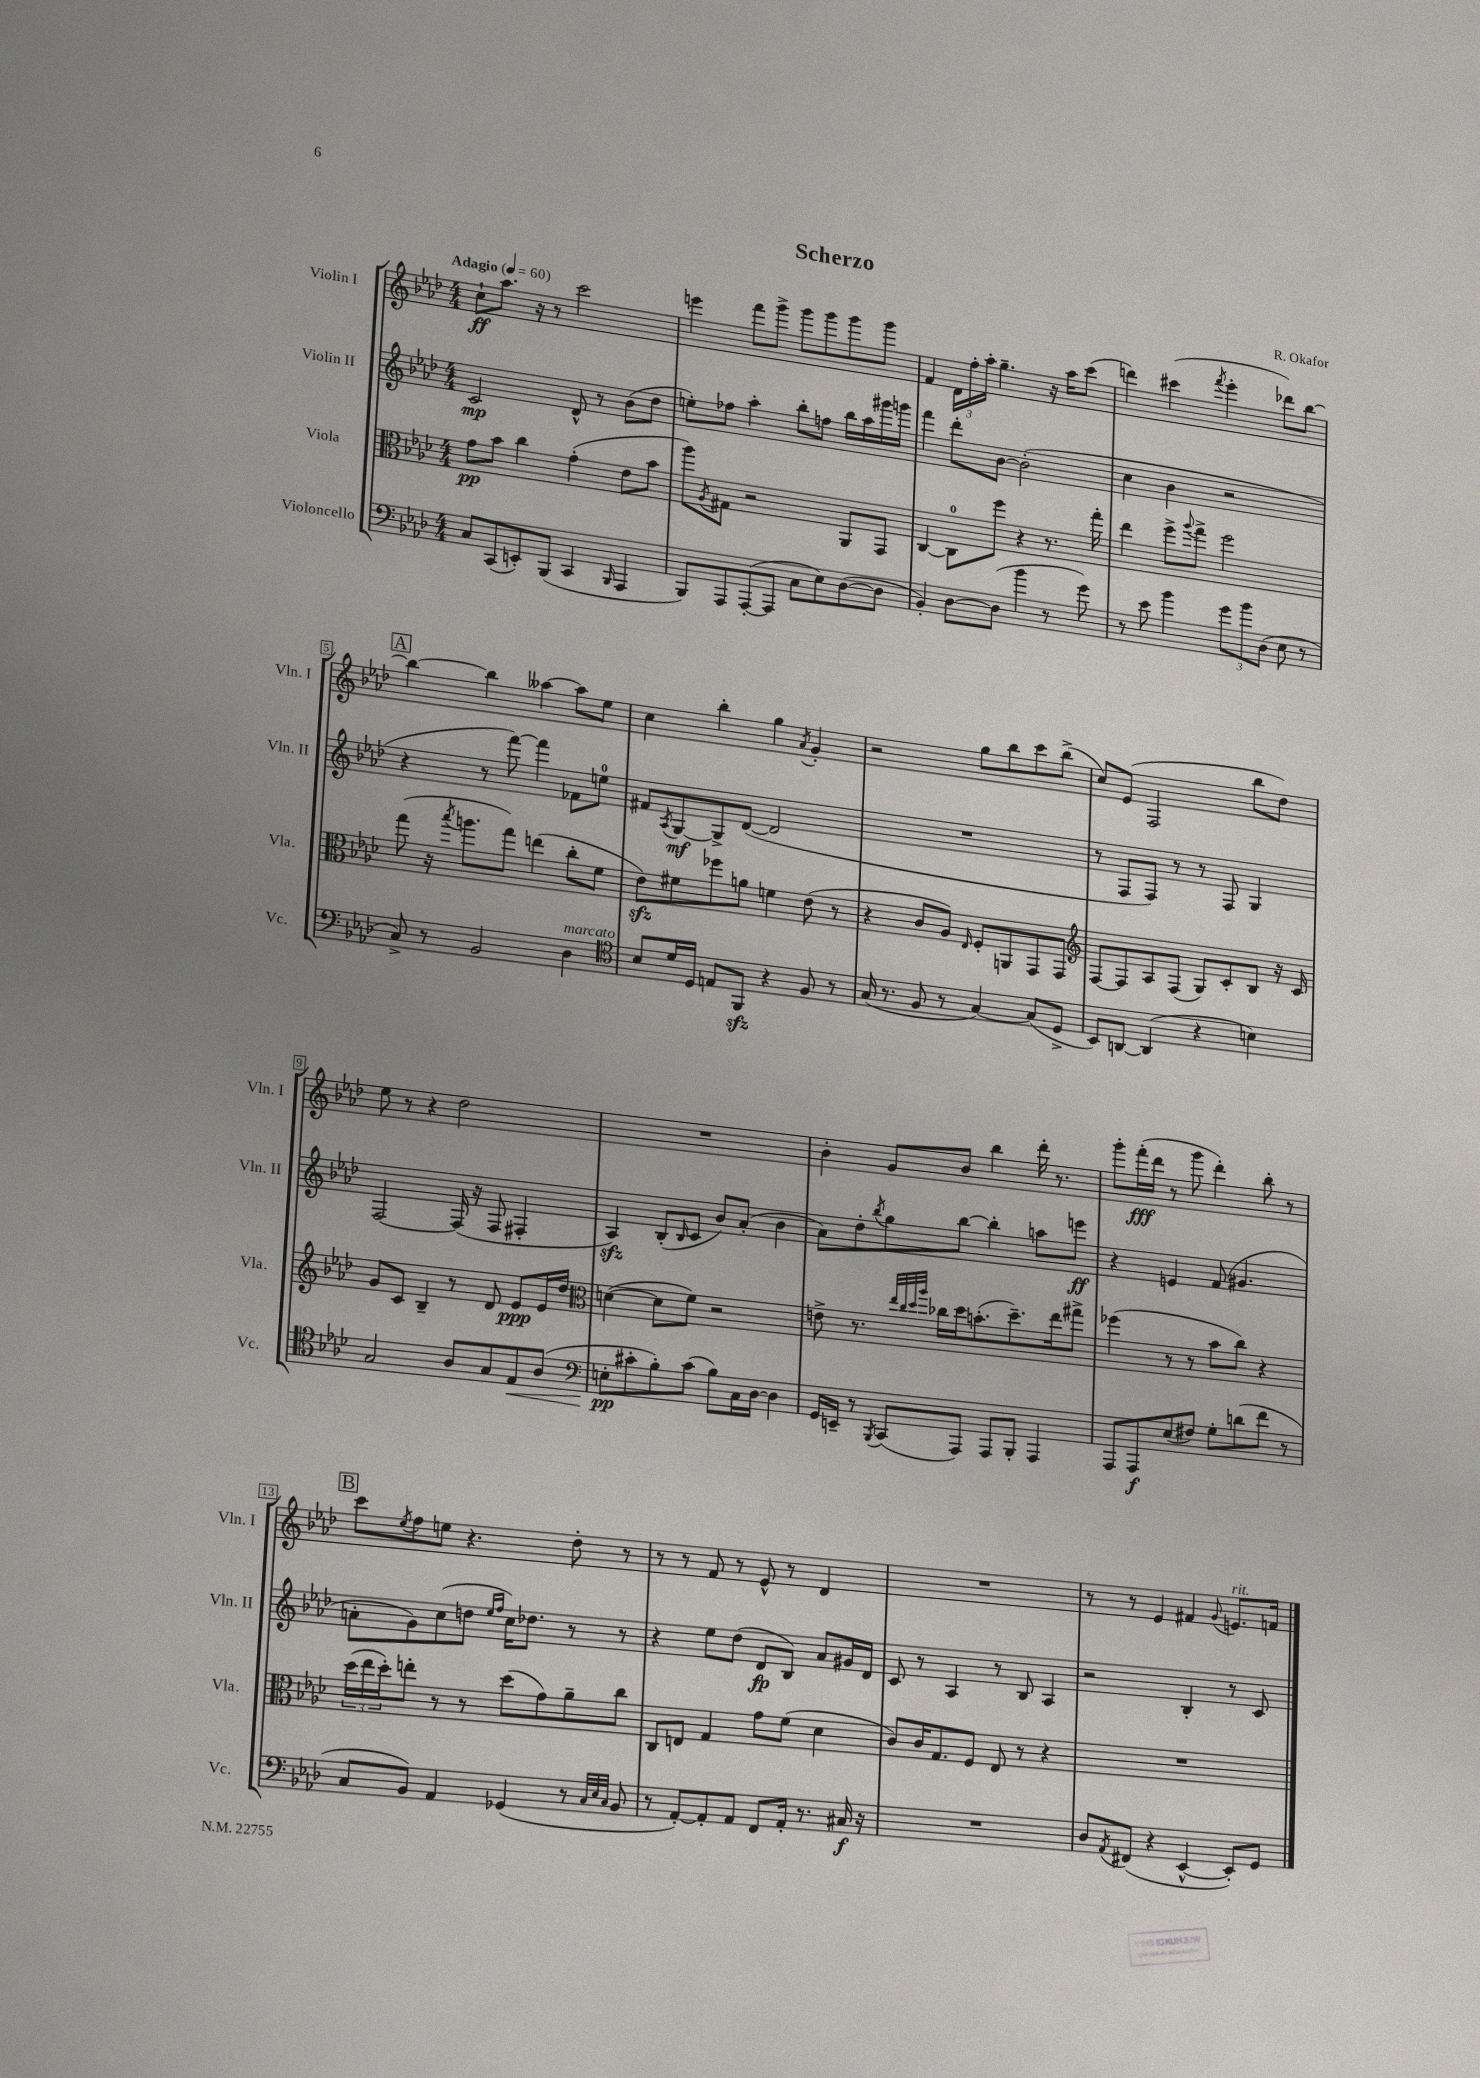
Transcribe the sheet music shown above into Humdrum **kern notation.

**kern	**kern	**kern	**kern
*staff4	*staff3	*staff2	*staff1
*clefF4	*clefC3	*clefG2	*clefG2
*k[b-e-a-d-]	*k[b-e-a-d-]	*k[b-e-a-d-]	*k[b-e-a-d-]
*M4/4	*M4/4	*M4/4	*M4/4
*MM60	*MM60	*MM60	*MM60
8C	8g	2c	8cc`
(8CC	8b-	.	8.aa-
8EE')	4cc	.	.
.	.	.	16r
(8BBB-	.	.	8r
4CC	(4g'	8d-^^	2ccc
.	.	8r	.
16qqBBB-	.	.	.
4AAA-	8e-	(8b-	.
.	8b-	8dd-	.
=	=	=	=
8BBB-)	8aa-)	8ee')	4eee
.	8qA-	.	.
8AAA-	8G#	8ff-	.
([8AAA-'	2r	4aa-'	8fff
8AAA-]	.	.	8ggg^
8C	.	8bb-'	8ggg
8E-)	.	8ff	8ggg
([8D-	8AA-	16bb-	8ggg
.	.	16aa-	.
8D-]	8GG	16ggg#	8ggg
.	.	16ggg	.
=	=	=	=
4BB-')	[4C	4fff	4f
[8D-	8C]	8ddd-'	24d-
.	.	.	24ff'
.	.	.	24aa-'
(8D-]	8ff	[8b-	4.gg~
4b-	4r	(2b-']	.
8r	8.r	.	16r
.	.	.	16aa-
8g)	.	.	(8ccc
.	16gg'	.	.
=	=	=	=
8r	4ee-	4cc	4ddd)
8e-	.	.	.
4b-	8ff^	4b-	(4ccc#
.	8qqaa-	.	.
.	8gg^	.	.
.	.	.	8qfff
12g	2ff	2r	4eee-'
12b-	.	.	.
(12D-	.	.	.
8E-	.	.	8ddd-)
8r	.	.	[8bb-
=	=	=	=
8C^)	(8gg	4r	4bb-_
8r	16r	.	.
.	8qbb-	.	.
.	8.aa	.	.
2BB-	.	8r	4bb-]
.	8gg)	[8fff)	.
.	(4ee	4fff]	[4aa--
4D-	8cc'	8f-	8aa--]
.	8f	8ee	8ee-
=	=	=	=
*clefC4	*	*	*
8B-	8e-)	8f#	4cc
.	.	8qA-	.
16d-	8f#	[8G	.
16D-	.	.	.
8E	8ff-	8G^]	4bb-'
8FF	8a	([8d-	.
4r	4f	2d-]	4gg
.	.	.	8qa-
8F	(8e-	.	4g'
8r	8r	.	.
=	=	=	=
(16G	4r	1r	2r
8.r	.	.	.
8F	8c	.	.
8r	8A-)	.	.
.	16qqE-	.	.
[4G)	8F'	.	8gg
.	8AA	.	8bb-
(8G]	8GG	.	8ccc
8D-^	8GG	.	(8bb-^
=	=	=	=
*	*clefG2	*	*
8BB-)	[8F	8r	8cc)
[8AA	8F]	8F	(8e-
(4AA]	8A-	8F)	2F
.	(8F	8r	.
4r	8G)	8r	.
.	8c'	8F	.
4B)	8B-	4G	8bb-
.	16r	.	8dd-)
.	16c	.	.
=	=	=	=
2G	8g	[2F	8ee-
.	8c	.	8r
.	4B-~	.	4r
8A-	8r	(16F]	2dd-
.	.	16r	.
8G	8d-	8F	.
8E-	8e-	4F#'	.
(8A-	16e-	.	.
.	16dd-	.	.
=	=	=	=
*clefF4	*clefC3	*	*
8E'	([4d	4A-)	1r
8c#'	.	.	.
8B-')	8d]	(8B-'	.
.	.	16qqB-	.
(8c#	8f)	8c	.
8B-)	2r	8b-)	.
16C	.	(8a-'	.
[16D-	.	.	.
4D-]	.	4b-	.
=	=	=	=
16GG	8e^	8a-)	4b-'
16EE~	.	.	.
8r	8.r	8dd-'	.
8qBBB-	.	8qbb-	.
(8CC	.	8gg	8g
.	32qqee-	.	.
.	32qqcc	.	.
.	32qqdd-	.	.
.	32qqaa-	.	.
.	16cc-	.	.
8AAA-)	16dd-	[8bb-	8b-
.	(8.b'	.	.
8AAA-	.	4bb-']	4bb-
8BBB-'	8.dd-~)	.	.
4AAA-	.	8aa	16ddd-'
.	16ee-	.	8.r
.	8gg#^	8eee	.
=	=	=	=
8AAA-	(4ff-	4r	8ggg'
8AAA-	.	.	(16fff'
.	.	.	16ddd-
(8E-	8r	4e	8r
8F#)	8r	.	8ggg
8G'	8b-	(8f	4ddd-')
(8d	8cc)	4.g#	.
8f	4r	.	8bb-'
8r	.	.	8r
=	=	=	=
8C	(24dd-	8a'	8ccc
.	24ee-	.	.
.	24dd-')	.	.
.	.	.	8qee-
8BB-)	8ee'	8g)	8ff
4AA-	8r	(8cc	8ee
.	8r	8dd	4.r
.	.	16qqee-	.
.	.	16qqff	.
(4GG-	(8dd-	16cc)	.
.	.	8.dd-	.
.	8g)	.	.
8r	8a-~	8r	8dd-'
32qqC	.	.	.
32qqE-	.	.	.
32qqC	.	.	.
8BB-	8cc	8r	8r
=	=	=	=
8r	8C	4r	8r
[8AA-')	8E	.	8r
8AA-']	4G	8ee-	8f
8AA-	.	(8dd-	8r
8FF	8g	8d-	8e-^^
16AA-'	(8f	8B-)	8r
8.r	.	.	.
.	4d-	8a-	4d-
16C#	.	16g#	.
16r	.	16d-	.
=	=	=	=
1r	8c)	8c	1r
.	16c	8r	.
.	8.G	.	.
.	.	4A-	.
.	8F	.	.
.	8E-	8r	.
.	8r	8B-	.
.	4r	4A-	.
=	=	=	=
8D-	1r	2r	8r
8qAA-	.	.	.
(8FF#	.	.	8r
4r	.	.	4e-
[4EE-^^	.	4B-'	4f#
.	.	.	8qqg
8EE-'])	.	8r	8.e
8GG	.	8c	.
.	.	.	16f
==	==	==	==
*-	*-	*-	*-
